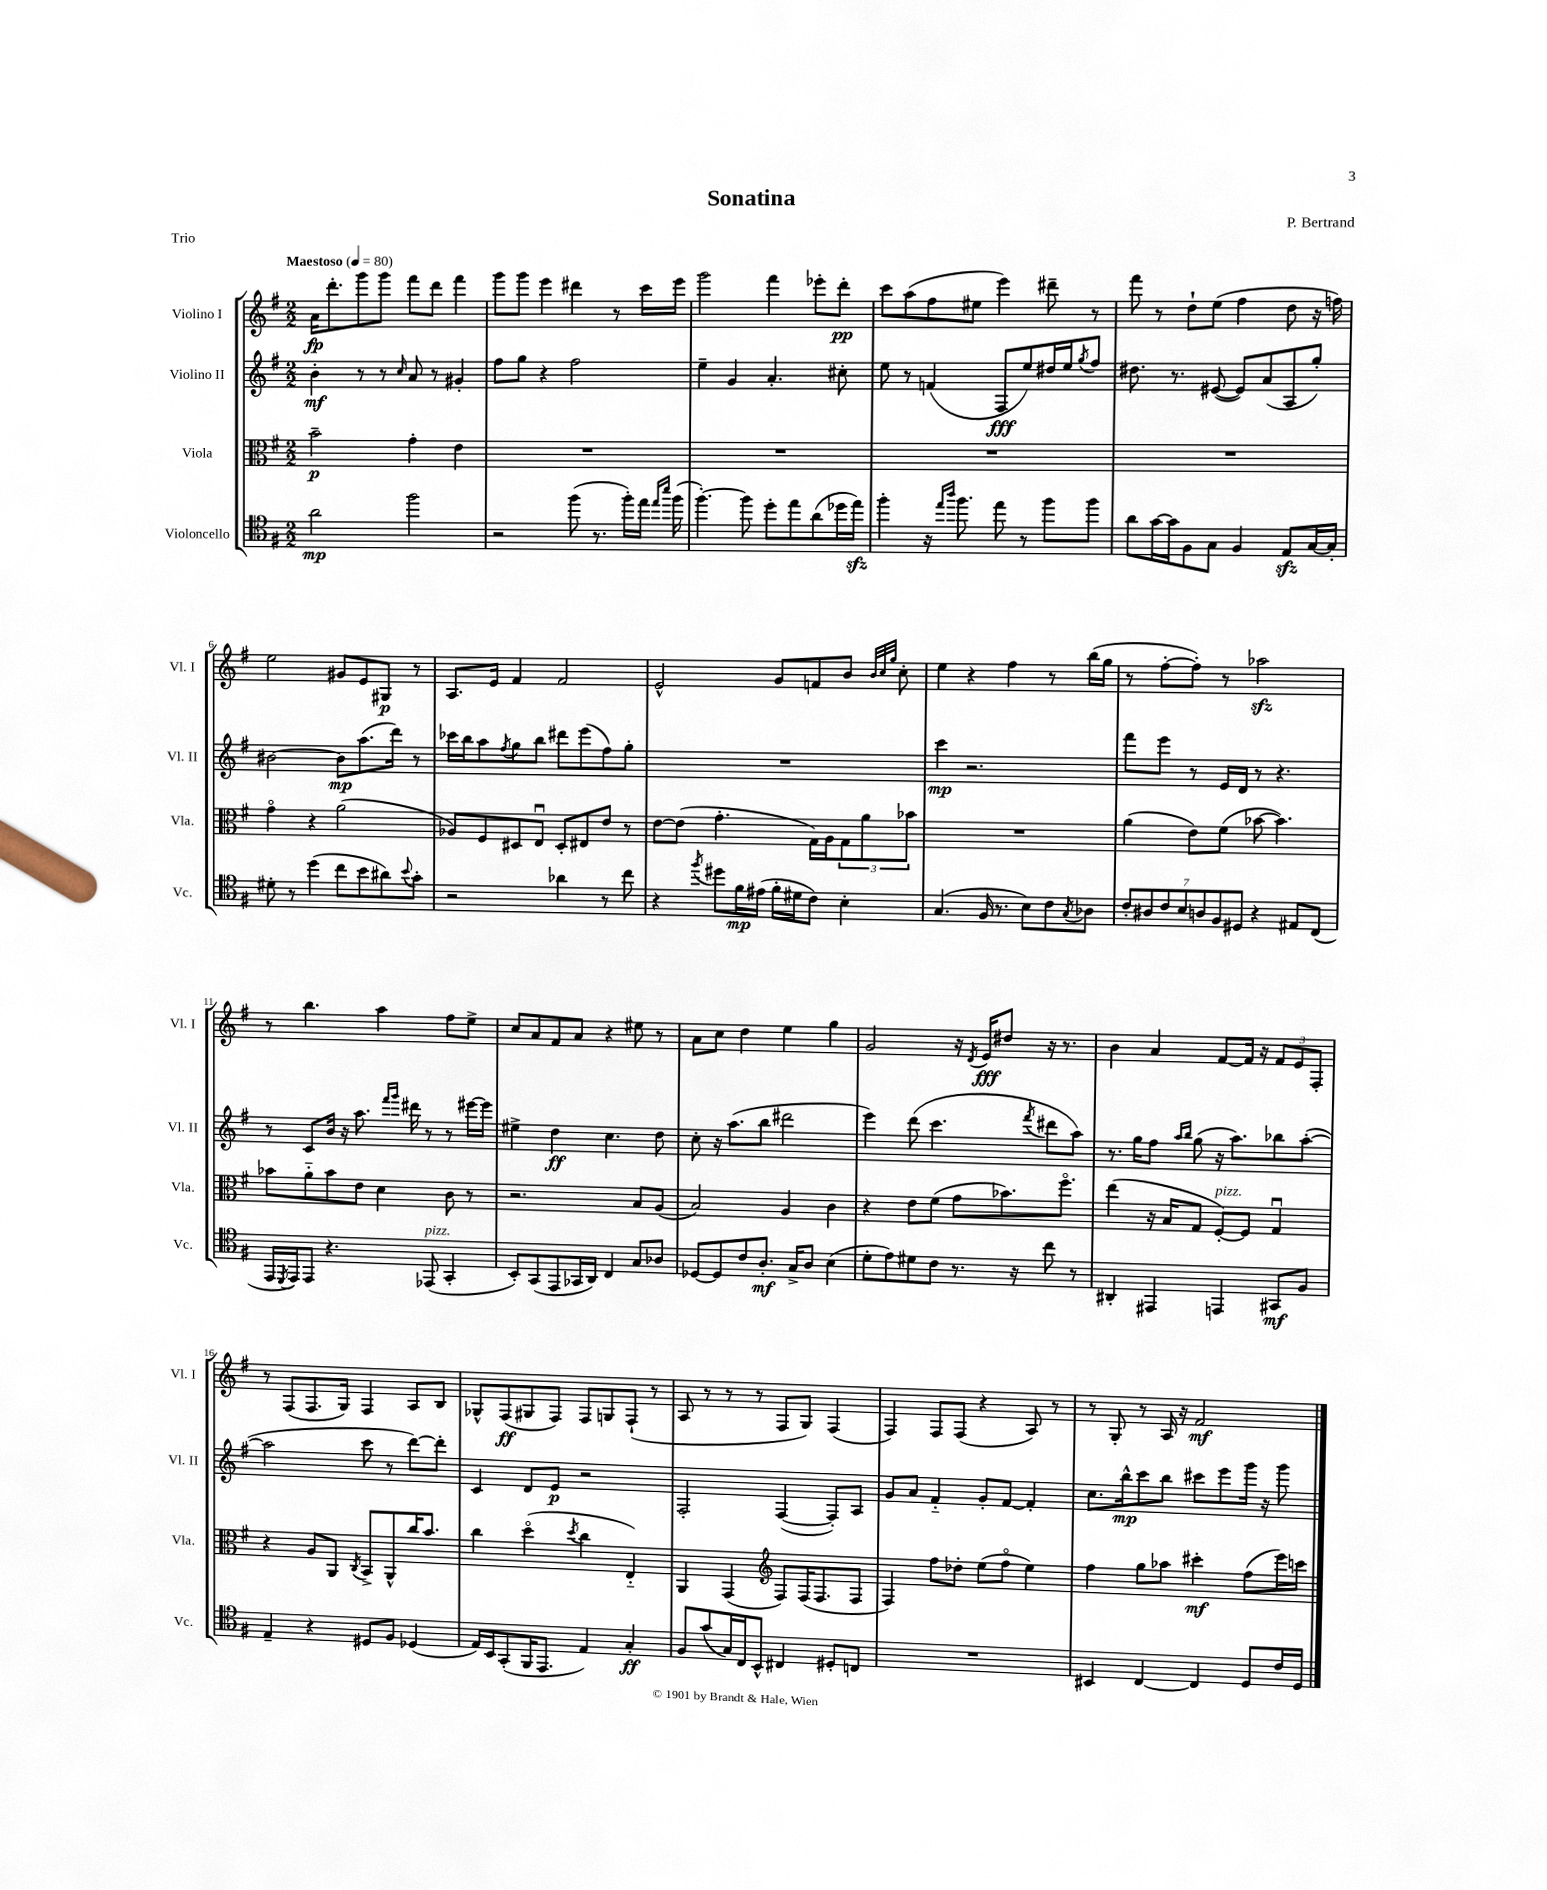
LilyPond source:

\header { title = "Sonatina" composer = "P. Bertrand" piece = "Trio" }
<<
\new StaffGroup <<
\new Staff = "s0" \with { instrumentName = "Violino I" shortInstrumentName = "Vl. I" } {
    \clef treble \key g \major \numericTimeSignature \time 2/2 \tempo "Maestoso" 4 = 80
    a'16\fp d'''8.-. g'''8 g'''8 fis'''8 d'''8 fis'''4 |
    g'''8 g'''8 e'''4 dis'''4 r8 c'''16 e'''16 |
    g'''2 fis'''4 ees'''8-. d'''8-.\pp |
    c'''8 a''8( fis''8 eis''8 e'''4) dis'''8-- r8 |
    fis'''8 r8 d''8-! e''8( fis''4 d''8 r16 f''16) |
    e''2 gis'8 e'8 gis8\p r8 |
    a8. e'16 fis'4 fis'2 |
    e'2-^ g'8 f'8 b'8 \grace { b'32 c''32 g''32 } c''8-. |
    e''4 r4 fis''4 r8 b''16( g''16 |
    r8 fis''8~-. fis''8-.) r8 aes''2\sfz |
    r8 b''4. a''4 fis''8 e''8-> |
    c''8 a'8 fis'8 a'8 r4 eis''8 r8 |
    a'8 c''8 d''4 e''4 g''4 |
    g'2 r16 \acciaccatura { d'8 } e'16\fff dis''8 r16 r8. |
    b'4 a'4 fis'8~ fis'16 r16 \tuplet 3/2 { fis'8 e'8 fis8-. } |
    r8 fis8( fis8. g16) fis4 a8 b8 |
    ges8-^ fis8\ff( gis8 fis8) fis8 g8 fis8-!( r8 |
    a8 r8 r8 r8 fis8 g8) fis4( |
    fis4) fis8 fis8( r4 a8) r8 |
    r8 g8-. r8 a16 r16 fis'2\mf \bar "|." |
}
\new Staff = "s1" \with { instrumentName = "Violino II" shortInstrumentName = "Vl. II" } {
    \clef treble \key g \major \numericTimeSignature \time 2/2
    b'4-.\mf r8 r8 \grace { c''16 } a'8 r8 gis'4-. |
    fis''8 g''8 r4 fis''2 |
    e''4-- g'4 a'4.-. cis''8-. |
    e''8 r8 f'4( fis8\fff e''8) dis''16 e''16 \acciaccatura { g''8 } fis''8 |
    dis''8. r8. eis'8~( eis'8) a'8( a8 g''8-.) |
    bis'2~ bis'8\mp a''8.( d'''16) r8 |
    ces'''16 b''16 a''8 \acciaccatura { fis''8 } g''8 b''8 dis'''8 e'''8( fis''8) g''8-. |
    R1 |
    c'''4\mp r2. |
    fis'''8 e'''8 r8 e'16 d'16 r8 r4. |
    r8 c'8 b'16 r16 a''8. \grace { fis'''16 g'''16 } dis'''16 r8 r8 eis'''16~ eis'''16 |
    eis''4-> d''4\ff c''4. d''8 |
    c''8-. r16 a''8.( b''8 dis'''2 |
    e'''4) d'''8( c'''4. \acciaccatura { fis'''8 } dis'''8 a''8) |
    r8. g''16 fis''8 \grace { a''16 b''16 } g''8( r16 a''8.) bes''8 a''8~-.( |
    a''2 c'''8 r8 d'''8~) d'''8-. |
    c'4 d'8 e'8\p r2 |
    fis2-. fis4~( fis8-.) a8 |
    g'8 a'8 fis'4-_ g'8-. fis'8~ fis'4-. |
    c''8. b''16-^\mp c'''8 b''8 cis'''8 e'''8 g'''16 r16 g'''8 \bar "|." |
}
\new Staff = "s2" \with { instrumentName = "Viola" shortInstrumentName = "Vla." } {
    \clef alto \key g \major \numericTimeSignature \time 2/2
    b'2--\p g'4-. e'4 |
    R1 |
    R1 |
    R1 |
    R1 |
    g'4\flageolet r4 a'2( |
    aes8) fis8 dis8 e8\downbow dis8-. eis8 e'8 r8 |
    e'8~ e'8( g'4.-. g16) a16 \tuplet 3/2 { g8 a'8 bes'8 } |
    R1 |
    a'4( e'8) fis'8( bes'8~ bes'4.) |
    bes'8 a'8-_ bes'8 e'8 d'4 c'8 r8 |
    r2. b8 a8( |
    b2) a4 c'4 |
    r4 e'8 fis'8( g'8 bes'8.) fis''8.\flageolet |
    e''4( r16 b16 g8 fis8~-.^\markup { \italic "pizz." }) fis8 g4\downbow |
    r4 a8 a,8 \acciaccatura { c8 } b,8-> a,8-^ c''16 b'8. |
    c''4 d''4\flageolet( \acciaccatura { d''8 } c''4 e4-_) |
    a,4 g,4( \clef treble fis8) fis16( fis8. fis8 |
    fis4) fis''8 des''8-. e''8( fis''8\flageolet e''4) |
    fis''4 g''8 aes''8 cis'''4-.\mf fis''8( e'''16) c'''16 \bar "|." |
}
\new Staff = "s3" \with { instrumentName = "Violoncello" shortInstrumentName = "Vc." } {
    \clef tenor \key g \major \numericTimeSignature \time 2/2
    a'2\mp fis''2 |
    r2 fis''8( r8. fis''16-.) e''16 \grace { e''16 b''16 } fis''16( |
    fis''4.~-.) fis''8 d''8-. e''8 a'8( des''16 e''16\sfz) |
    fis''4-. r16 \grace { e''16 a''16 } fis''8. e''8 r8 fis''8 fis''8 |
    a'8 g'16~ g'16 fis8 g8 fis4 e8\sfz g16~ g16-. |
    dis'8-. r8 d''4( c''8 b'8 ais'8) \appoggiatura { b'8 } g'8-. |
    r2 aes'4 r8 c''8 |
    r4 \acciaccatura { fis''8 } dis''8 fis'16\mp eis'16( fis'16-. dis'16 c'8) b4-. |
    g4.( fis16 r8. b8) c'8 \acciaccatura { g8 } aes8 |
    \tuplet 7/4 { c'8-. ais8 c'8 b8 a8 fis8 dis8 } r4 eis8 c8( |
    e,16 \acciaccatura { d,8 } e,16) e,8 r4. ees,8^\markup { \italic "pizz." }( g,4-. |
    b,8-.) g,8( e,8 ges,16 a,16) c4 g8 aes8 |
    des8~ des8 c'8 a8.-.\mf g16-> a8 b4( |
    d'8-. e'8) dis'8 c'8 r8. r16 c''8 r8 |
    ais,4-. eis,4 e,4 gis,8\mf fis8 |
    e4-- r4 dis8 fis8 des4( |
    e16) b,16 g,8-.( fis,16 e,8. e4) g4-.\ff |
    fis8 g'8( g16) c16 b,8-^ cis4 dis8-. c8 |
    R1 |
    bis,4 c4~ c4 d8 c'16 d16 \bar "|." |
}
>>
>>
